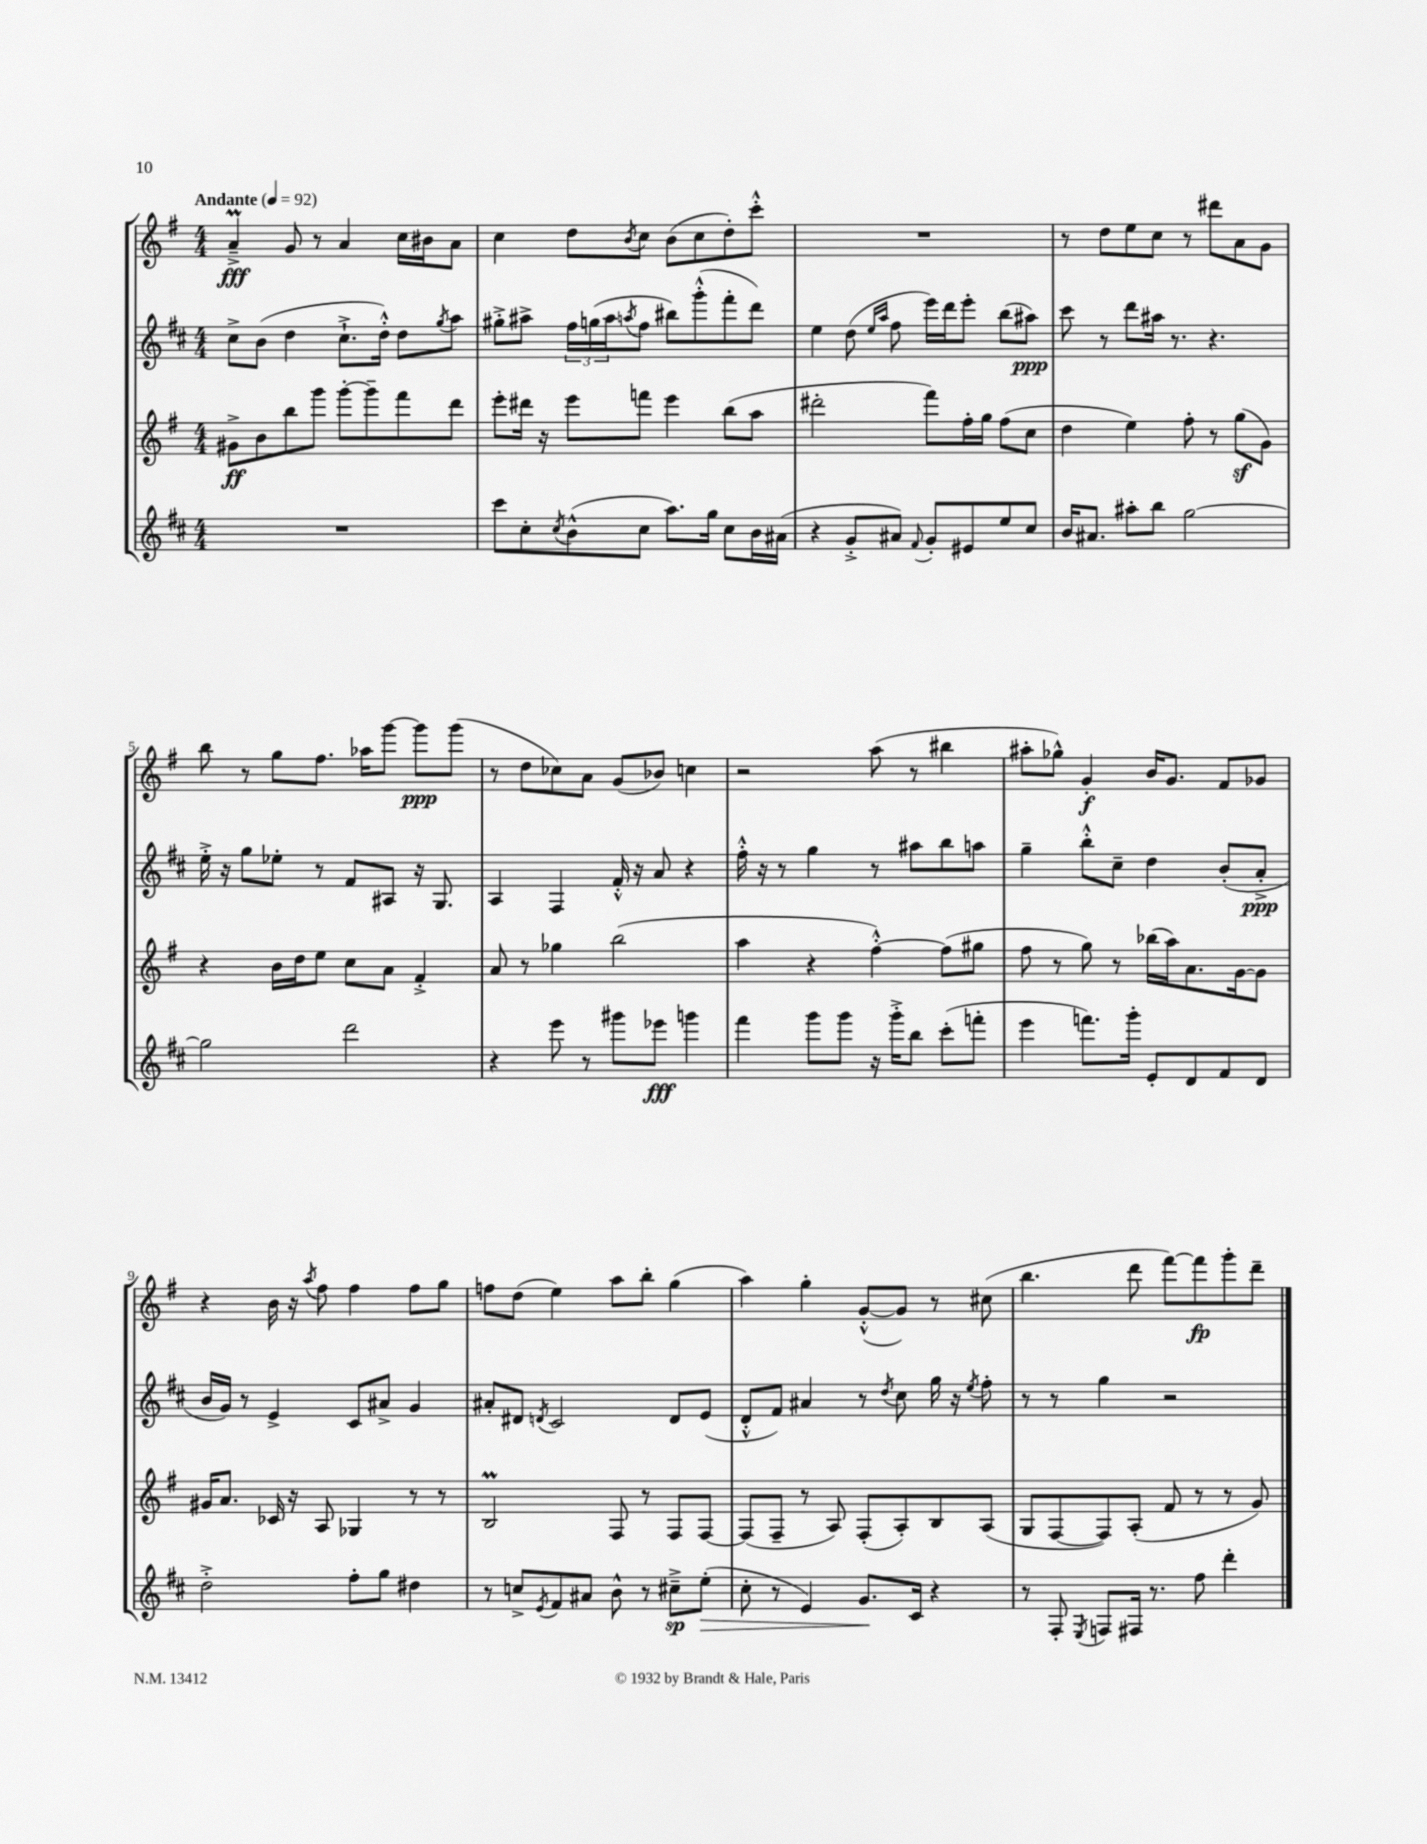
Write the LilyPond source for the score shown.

<<
\new StaffGroup <<
\new Staff = "s0" {
    \clef treble \key g \major \numericTimeSignature \time 4/4 \tempo "Andante" 4 = 92
    a'4--->\prall\fff g'8 r8 a'4 c''16 bis'16 a'8 |
    c''4 d''8 \acciaccatura { b'8 } c''8 b'8( c''8 d''8-.) c'''8-.-^ |
    R1 |
    r8 d''8 e''8 c''8 r8 dis'''8 a'8 g'8 |
    b''8 r8 g''8 fis''8. aes''16 g'''8~ g'''8\ppp g'''8( |
    r8 d''8 ces''8) a'8 g'8( bes'8) c''4 |
    r2 a''8( r8 bis''4 |
    ais''8-. ges''8-^) g'4-.\f b'16 g'8. fis'8 ges'8 |
    r4 b'16 r16 \acciaccatura { a''8 } fis''8 fis''4 fis''8 g''8 |
    f''8 d''8( e''4) a''8 b''8-. g''4( |
    a''4) g''4-. g'8~-.-^( g'8) r8 cis''8( |
    b''4. d'''8 fis'''8~) fis'''8\fp g'''8-. d'''8-- \bar "|." |
}
\new Staff = "s1" {
    \clef treble \key d \major \numericTimeSignature \time 4/4
    cis''8-> b'8( d''4 cis''8.-!-> d''16-.-^) d''8 \acciaccatura { g''8 } a''8 |
    gis''8-.-> ais''8-> \tuplet 3/2 { fis''16 g''16( ais''16 } \acciaccatura { a''8 } fis''8 bis''8) g'''8-.-^( fis'''8-. d'''8) |
    e''4 d''8( \grace { e''16 a''16 } fis''8 e'''16) d'''16 e'''8-. b''8( ais''8\ppp) |
    cis'''8 r8 d'''8 ais''16 r8. r4. |
    e''16-.-> r16 g''8 ees''8-. r8 fis'8 ais8 r16 g8. |
    a4 fis4 fis'16-.-^ r16 a'8 r4 |
    fis''16-.-^ r16 r8 g''4 r8 ais''8 b''8 a''8 |
    g''4-- b''8-.-^ cis''8-- d''4 b'8-.( a'8-.->\ppp |
    b'16 g'16) r8 e'4-> cis'8 ais'8-> g'4 |
    ais'8-. dis'8 \acciaccatura { d'8 } cis'2 d'8 e'8( |
    d'8-.-^ fis'8) ais'4 r8 \acciaccatura { d''8 } cis''8 g''16 r16 \acciaccatura { e''8 } fis''8-. |
    r8 r8 g''4 r2 \bar "|." |
}
\new Staff = "s2" {
    \clef treble \key g \major \numericTimeSignature \time 4/4
    gis'8->\ff b'8 b''8 g'''8 g'''8~-. g'''8-- fis'''8 d'''8 |
    e'''8-. dis'''16 r16 e'''8 f'''8 e'''4 b''8( a''8 |
    dis'''2-. fis'''8) fis''16-. g''16 fis''8( c''8 |
    d''4 e''4) fis''8-. r8 g''8\sf( g'8) |
    r4 b'16 d''16 e''8 c''8 a'8 fis'4-.-> |
    a'8 r8 ges''4 b''2( |
    a''4 r4 fis''4~-.-^) fis''8( gis''8 |
    fis''8 r8 g''8) r8 bes''16( a''16) a'8. g'16~ g'8 |
    gis'16 a'8. ces'16 r16 a8 ges4 r8 r8 |
    b2\prall fis8 r8 fis8 fis8~ |
    fis8( fis8-- r8 a8) fis8-.( a8-.) b8 a8( |
    g8 fis8~ fis8) a8-.( fis'8 r8 r8 g'8) \bar "|." |
}
\new Staff = "s3" {
    \clef treble \key d \major \numericTimeSignature \time 4/4
    R1 |
    cis'''8 cis''8-. \acciaccatura { cis''8 } b'8-^( cis''8 a''8.) g''16 cis''8 b'16 ais'16( |
    r4 g'8-.-> ais'8) \appoggiatura { fis'8 } g'8-. eis'8 e''8 cis''8 |
    b'16 ais'8. ais''8-. b''8 g''2~ |
    g''2 d'''2 |
    r4 e'''8 r8 gis'''8 ees'''8\fff g'''4 |
    fis'''4 g'''8 g'''8 r16 g'''16-.-> b''8 cis'''8-.( f'''8-. |
    e'''4 f'''8.) g'''16-. e'8-. d'8 fis'8 d'8 |
    d''2-.-> fis''8-. g''8 dis''4 |
    r8 c''8-> \acciaccatura { e'8 } fis'8 ais'8 b'8-^ r8 cis''8--->\sp e''8-.\>( |
    cis''8-. r8 e'4) g'8.\! cis'16 r4 |
    r8 fis8-. \acciaccatura { e8 } f8 fis16 r8. fis''8 d'''4-. \bar "|." |
}
>>
>>
